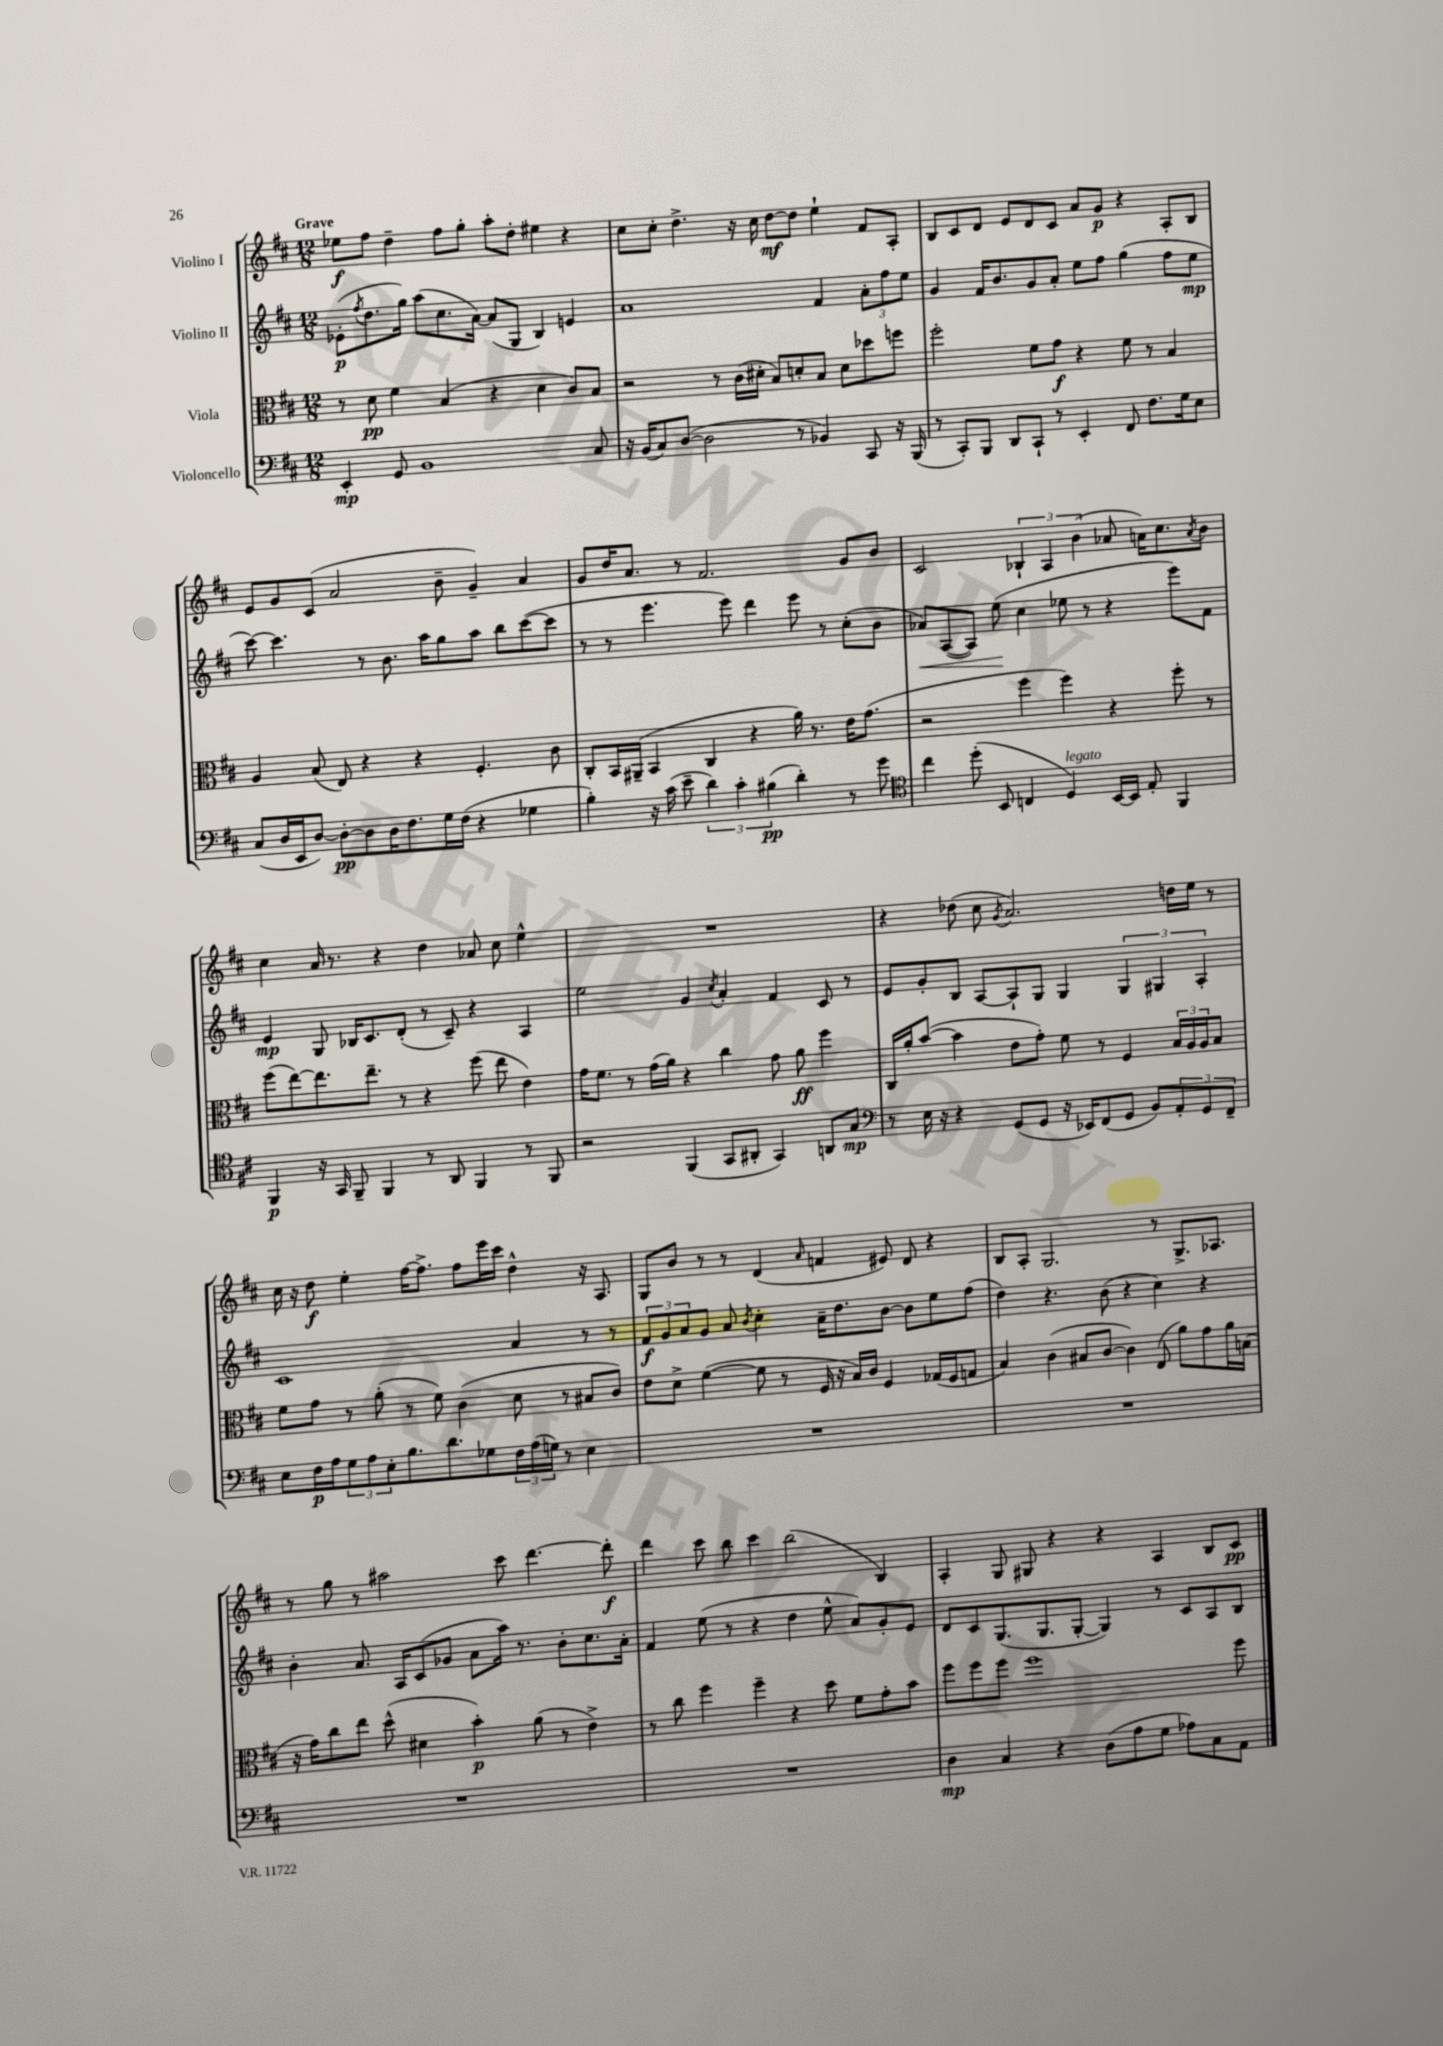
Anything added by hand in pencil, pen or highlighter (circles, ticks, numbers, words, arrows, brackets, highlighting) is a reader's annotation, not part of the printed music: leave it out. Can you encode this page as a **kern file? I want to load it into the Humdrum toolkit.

**kern	**dynam	**kern	**dynam	**kern	**dynam	**kern	**dynam
*part4	*part4	*part3	*part3	*part2	*part2	*part1	*part1
*staff4	*staff4	*staff3	*staff3	*staff2	*staff2	*staff1	*staff1
*I"Violoncello	*	*I"Viola	*	*I"Violino II	*	*I"Violino I	*
*clefF4	*	*clefC3	*	*clefG2	*	*clefG2	*
*k[f#c#]	*	*k[f#c#]	*	*k[f#c#]	*	*k[f#c#]	*
*M12/8	*	*M12/8	*	*M12/8	*	*M12/8	*
=1	=1	=1	=1	=1	=1	=1	=1
!	!	!	!	!	!	!LO:TX:a:B:t=Grave	!
4EE'/	mp	8r	.	(8e-X'\L	p	8ee-X\L	f
.	.	.	.	8qff#/	.	.	.
.	.	8d\	pp	8.dd\	.	8ff#\J	.
8GG/	.	4f#\	.	.	.	4dd~\	.
.	.	.	.	16gg\Jk)	.	.	.
1BB	.	.	.	(8aa\L	.	.	.
.	.	(4B/	.	8.cc#\	.	8ff#\L	.
.	.	.	.	.	.	8gg'\J	.
.	.	.	.	[16a\Jk)	.	.	.
.	.	4r	.	(8a/L]	.	8aa'\L	.
.	.	.	.	8G/J	.	8dd'\J	.
.	.	4d\	.	4B/)	.	4ee#X\	.
.	.	8c#/L)	.	4en/	.	4r	.
8C#/	.	8B/J	.	.	.	.	.
=2	=2	=2	=2	=2	=2	=2	=2
16r	.	2r	.	1a	.	8cc#\L	.
(16BB/KL	.	.	.	.	.	.	.
8C#/)	.	.	.	.	.	8cc#'\J	.
([8D/J	.	.	.	.	.	4.dd^\	.
2D\]	.	.	.	.	.	.	.
.	.	8r	.	.	.	.	.
.	.	(16c#\LL	.	.	.	16r	.
.	.	16d#X'\JJ	.	.	.	16cc#\	.
.	.	8B/L)	.	.	.	[8dd\L	mf
8r	.	8dn'/	.	.	.	8dd\J]	.
4BB-X/)	.	8B/J	.	4f#/	.	4ee`\	.
.	.	8d\L	.	.	.	.	.
8CC#/	.	8dd-X\	.	12a'\L	.	8f#/L	.
.	.	.	.	12ff#\	.	.	.
16r	.	8ffn\J	.	.	.	8A'/J	.
.	.	.	.	12ee\J	.	.	.
(16BBB/	.	.	.	.	.	.	.
=3	=3	=3	=3	=3	=3	=3	=3
8r	.	2ff#'\	.	4g/	.	8B/L	.
8CC#'/L)	.	.	.	.	.	8c#/	.
8BBB/J	.	.	.	16f#/KL	.	8d/J	.
.	.	.	.	8.b/	.	.	.
8DD/L	.	.	.	.	.	8e/L	.
8CC#`/J	.	8f#\L	.	8g/	.	8d/	.
8r	.	8g\J	f	8a'/J	.	8c#/J	.
4EE'/	.	4r	.	8ee\L	.	8a/L	.
.	.	.	.	8ff#\J	.	8g/J	p
8FF#/	.	8f#\	.	(4gg\	.	4r	.
8.F#\L	.	8r	.	.	.	.	.
.	.	4B/	.	8ff#\L	.	8A'/L	.
16G\k	.	.	.	.	.	.	.
8E\J	.	.	.	8ee\J	mp	8B/J	.
!!LO:LB:g=z
=4	=4	=4	=4	=4	=4	=4	=4
(8C#/L	.	4A/	.	[8ccc#\)	.	8e/L	.
16D/L	.	.	.	4.ccc#\]	.	8g/	.
16EE/J	.	.	.	.	.	.	.
[8D/J)	.	(8B/	.	.	.	(8c#/J	.
8D'\L_	pp	8E/)	.	.	.	2a/	.
8D\]	.	4r	.	8r	.	.	.
16D\K	.	.	.	8.b\	.	.	.
8.F#\	.	.	.	.	.	.	.
.	.	4r	.	.	.	.	.
.	.	.	.	16aa\KL	.	.	.
16G\L	.	.	.	8gg\	.	8b~\	.
(16F#\JJ	.	.	.	.	.	.	.
4r	.	4.F#'/	.	8aa\J	.	4g~/)	.
.	.	.	.	8bb\L	.	.	.
4G-X\	.	.	.	([8ccc#\	.	4a/	.
.	.	8c#\	.	8ccc#\J]	.	.	.
=5	=5	=5	=5	=5	=5	=5	=5
4B'\)	.	8C#'/L	.	8r	.	8g/L	.
.	.	16BB/L	.	8r	.	16dd/K	.
.	.	(16AA#X~/JJ	.	.	.	8.a/J	.
16r	.	4BB/	.	4.eee\	.	.	.
(16c#\	.	.	.	.	.	.	.
8e~\	.	.	.	.	.	8r	.
6d\)	.	4C#/	.	.	.	2.f#/	.
.	.	.	.	8eee\)	.	.	.
6c#'\	.	.	.	.	.	.	.
.	.	4r	.	4ddd\	.	.	.
(6B#X\	pp	.	.	.	.	.	.
4d'\)	.	16a\)	.	8eee\	.	.	.
.	.	8.r	.	.	.	.	.
.	.	.	.	8r	.	.	.
8r	.	16e\KL	.	(8cc#'\L	.	8g/L	.
.	.	(8.g\J	.	.	.	.	.
8g\	.	.	.	8b\J	.	8b/J	.
=6	=6	=6	=6	=6	=6	=6	=6
*clefC4	*	*	*	*	*	*	*
!	!	!	!	!	!LO:HP:b	!	!
4cc#\	.	2r	.	8a-X/L)	<	2c#/	.
.	.	.	.	([8A/	.	.	.
(8dd'\	.	.	.	8A/J])	.	.	.
8BB/	.	.	.	(8ee\	.	.	.
4Cn/	.	4ff#\	.	4cc#\	[	6B-X`/	.
.	.	.	.	.	.	6A/	.
!LO:TX:a:i:t=legato	!	!	!	!	!	!	!
4D/)	.	4ff#\)	.	8ee-X\	.	.	.
.	.	.	.	.	.	(6b\	.
.	.	.	.	8r	.	.	.
[16BB/LL	.	4r	.	4r	.	8a-X/	.
16BB/JJ]	.	.	.	.	.	.	.
8E'/	.	.	.	.	.	16an\KL)	.
.	.	.	.	.	.	8.cc#\	.
4FF#/	.	8ff#'\	.	8eee\L)	.	.	.
.	.	.	.	.	.	8qa/	.
.	.	8r	.	8f#\J	.	8b\J	.
!!LO:LB:g=z
=7	=7	=7	=7	=7	=7	=7	=7
4FF#/	p	(8ff#\L	.	4e/	mp	4cc#\	.
.	.	[8ee\)	.	.	.	.	.
16r	.	8.ee\]	.	8G/	.	16a/	.
16GG/	.	.	.	.	.	8.r	.
8FF#~/	.	.	.	16B-X/KL	.	.	.
.	.	8.ee~\J	.	8.c#/	.	.	.
4FF#/	.	.	.	.	.	4r	.
.	.	8r	.	(8d'/J	.	.	.
8r	.	4r	.	8r	.	4dd\	.
8AA/	.	.	.	8c#~/)	.	.	.
4FF#/	.	(8ff#\	.	4r	.	8a-X/	.
.	.	8ee\	.	.	.	8cc#\	.
8r	.	4e\)	.	4A/	.	4ee^^\	.
8FF#/	.	.	.	.	.	.	.
=8	=8	=8	=8	=8	=8	=8	=8
2r	.	16g\KL	.	2ee\	.	1.r	.
.	.	8.f#\J	.	.	.	.	.
.	.	8r	.	.	.	.	.
.	.	(16g\LL	.	.	.	.	.
.	.	16a\JJ)	.	.	.	.	.
(4FF#/	.	4r	.	4g/	.	.	.
.	.	.	.	8qcc#/	.	.	.
8GG/L	.	4cc#\	.	4a'/	.	.	.
8AA#X'/J	.	.	.	.	.	.	.
4GG/)	.	8g\	.	4f#/	.	.	.
.	.	8a\	ff	.	.	.	.
8AAn/L	.	4ff#\	.	8c#/	.	.	.
8G/J	mp	.	.	8r	.	.	.
=9	=9	=9	=9	=9	=9	=9	=9
*clefF4	*	*	*	*	*	*	*
8r	.	16C#/LL	.	8e/L	.	4r	.
.	.	16a'/J	.	.	.	.	.
16E\	.	([8b/J	.	8g'/	.	.	.
16r	.	.	.	.	.	.	.
4r	.	4b\]	.	8B/J	.	(8dd-X\	.
.	.	.	.	[8A/L	.	8cc#\	.
.	.	.	.	.	.	8qg/	.
(8GG/L	.	8e\L	.	8A`/]	.	2.a/)	.
8GG/J	.	8g'\J)	.	8G/J	.	.	.
16r	.	8f#\	.	4G/	.	.	.
16EE-X/KL)	.	.	.	.	.	.	.
(8FF#/	.	8r	.	.	.	.	.
8GG/J	.	4F#/	.	6G/	.	.	.
8BB/L)	.	.	.	.	.	.	.
.	.	.	.	6G#X/	.	.	.
12AA'/	.	24B/LL	.	.	.	16ddn\LL	.
.	.	24A/	.	.	.	.	.
.	.	.	.	.	.	16ee\JJ	.
12GG/	.	24A/J	.	6A'/	.	.	.
.	.	8B/J	.	.	.	8r	.
12FF#~/J	.	.	.	.	.	.	.
!!LO:LB:g=z
=10	=10	=10	=10	=10	=10	=10	=10
8E\L	.	8f#\L	.	1c#	.	16cc#\	.
.	.	.	.	.	.	16r	.
16F#\L	p	8g\J	.	.	.	8dd\	f
16A\J	.	.	.	.	.	.	.
12G\	.	8r	.	.	.	4ee'\	.
12A\	.	.	.	.	.	.	.
.	.	(8a'\	.	.	.	.	.
12E'\	.	.	.	.	.	.	.
8.B\	.	8r	.	.	.	[16ff#\KL	.
.	.	.	.	.	.	8.ff#^\J]	.
.	.	8f#\)	.	.	.	.	.
8.d\	.	.	.	.	.	.	.
.	.	(4c#\	.	.	.	8ff#\L	.
8G-X\	.	.	.	.	.	16eee\L	.
.	.	.	.	.	.	16ccc#\JJ	.
24F#\L	.	8d\	.	4a/	.	4dd^^\	.
(24A\	.	.	.	.	.	.	.
24Gn\JJ)	.	.	.	.	.	.	.
8r	.	8r	.	.	.	.	.
4E\	.	8B#X/L	.	8r	.	16r	.
.	.	.	.	.	.	8.A/	.
.	.	8c#/J)	.	8r	.	.	.
=11	=11	=11	=11	=11	=11	=11	=11
1.r	.	8e\L	.	12f#/L	f	8G/L	.
.	.	.	.	12g/	.	.	.
.	.	8d^\J	.	.	.	8b/J	.
.	.	.	.	12a/	.	.	.
.	.	([4f#\	.	8g/J	.	8r	.
.	.	.	.	8a/	.	8r	.
.	.	.	.	8qb/	.	.	.
.	.	8f#\]	.	4cc#'\	.	(4d/	.
.	.	8r	.	.	.	.	.
.	.	.	.	.	.	16qqa/	.
.	.	16F#/	.	16a~\KL	.	4fn/	.
.	.	16r	.	8.dd\	.	.	.
.	.	16B/LL)	.	.	.	.	.
.	.	16c#/JJ	.	.	.	.	.
.	.	4F#/	.	[8b\J	.	8e#X/)	.
.	.	.	.	8b\L]	.	8d/	.
.	.	(16G-X/LL	.	8ee\	.	4r	.
.	.	16F#/J	.	.	.	.	.
.	.	8Gn/J	.	(8ff#\J	.	.	.
=12	=12	=12	=12	=12	=12	=12	=12
1.r	.	4B/)	.	4dd\)	.	8B/L	.
.	.	.	.	.	.	8A'/J	.
.	.	(4c#\	.	4.r	.	2.G/	.
.	.	8B#X/L	.	.	.	.	.
.	.	[8c#/J	.	(8b\	.	.	.
.	.	4c#\])	.	4r	.	.	.
.	.	(8E/	.	4cc#\)	.	8r	.
.	.	8a\L)	.	.	.	8.G^/L	.
.	.	8g\	.	4r	.	.	.
.	.	.	.	.	.	8.A-X/J	.
.	.	16a\L	.	.	.	.	.
.	.	(16Bn\JJ	.	.	.	.	.
!!LO:LB:g=z
=13	=13	=13	=13	=13	=13	=13	=13
1.r	.	16r	.	4b'\	.	8r	.
.	.	16g\KL)	.	.	.	.	.
.	.	8cc#\	.	.	.	8gg\	.
.	.	8ee\J	.	8.a/	.	8r	.
.	.	(8dd^^\	.	.	.	2aa#X\	.
.	.	.	.	16A/KL	.	.	.
.	.	4d#X\	.	(8c#/	.	.	.
.	.	.	.	8g-X/J	.	.	.
.	.	4b'\)	p	8a\L	.	.	.
.	.	.	.	16aa\Jk)	.	8ccc#\	.
.	.	.	.	8.r	.	.	.
.	.	(8a\	.	.	.	[4.ddd\	.
.	.	8r	.	8b'\L	.	.	.
.	.	4e^\)	.	8.cc#\	.	.	.
.	.	.	.	.	.	8ddd'\]	f
.	.	.	.	16a'\Jk	.	.	.
=14	=14	=14	=14	=14	=14	=14	=14
1.r	.	8r	.	4f#/	.	4ddd\	.
.	.	8cc#\	.	.	.	.	.
.	.	4ff#\	.	(8ee\	.	8ccc#\	.
.	.	.	.	8r	.	8bb\	.
.	.	4ff#~\	.	4r	.	4ccc#\	.
.	.	4r	.	4dd\	.	(2bb\	.
.	.	8dd\	.	8ee^^\	.	.	.
.	.	8f#\L	.	8a/L)	.	.	.
.	.	8g'\	.	8g'/	.	4B/)	.
.	.	8b\J	.	8e/J	.	.	.
=15	=15	=15	=15	=15	=15	=15	=15
4D\	mp	8ff#\L	.	8d/L	.	4A'/	.
.	.	8ff#\	.	8c#/	.	.	.
4C#/	.	8ff#\J	.	(8.G/	.	8G/	.
.	.	1ff#	.	.	.	8G#X/	.
.	.	.	.	8.G/	.	.	.
4r	.	.	.	.	.	4r	.
.	.	.	.	[8G'/J	.	.	.
(8D\L	.	.	.	4G/])	.	4r	.
8A\	.	.	.	.	.	.	.
8G\J	.	.	.	8r	.	4A/	.
8A-X\L)	.	.	.	8c#/L	.	.	.
8C#\	.	.	.	8A/	.	8B/L	.
8AA\J	.	8ff#\	.	8B/J	.	8c#/J	pp
==	==	==	==	==	==	==	==
*-	*-	*-	*-	*-	*-	*-	*-
